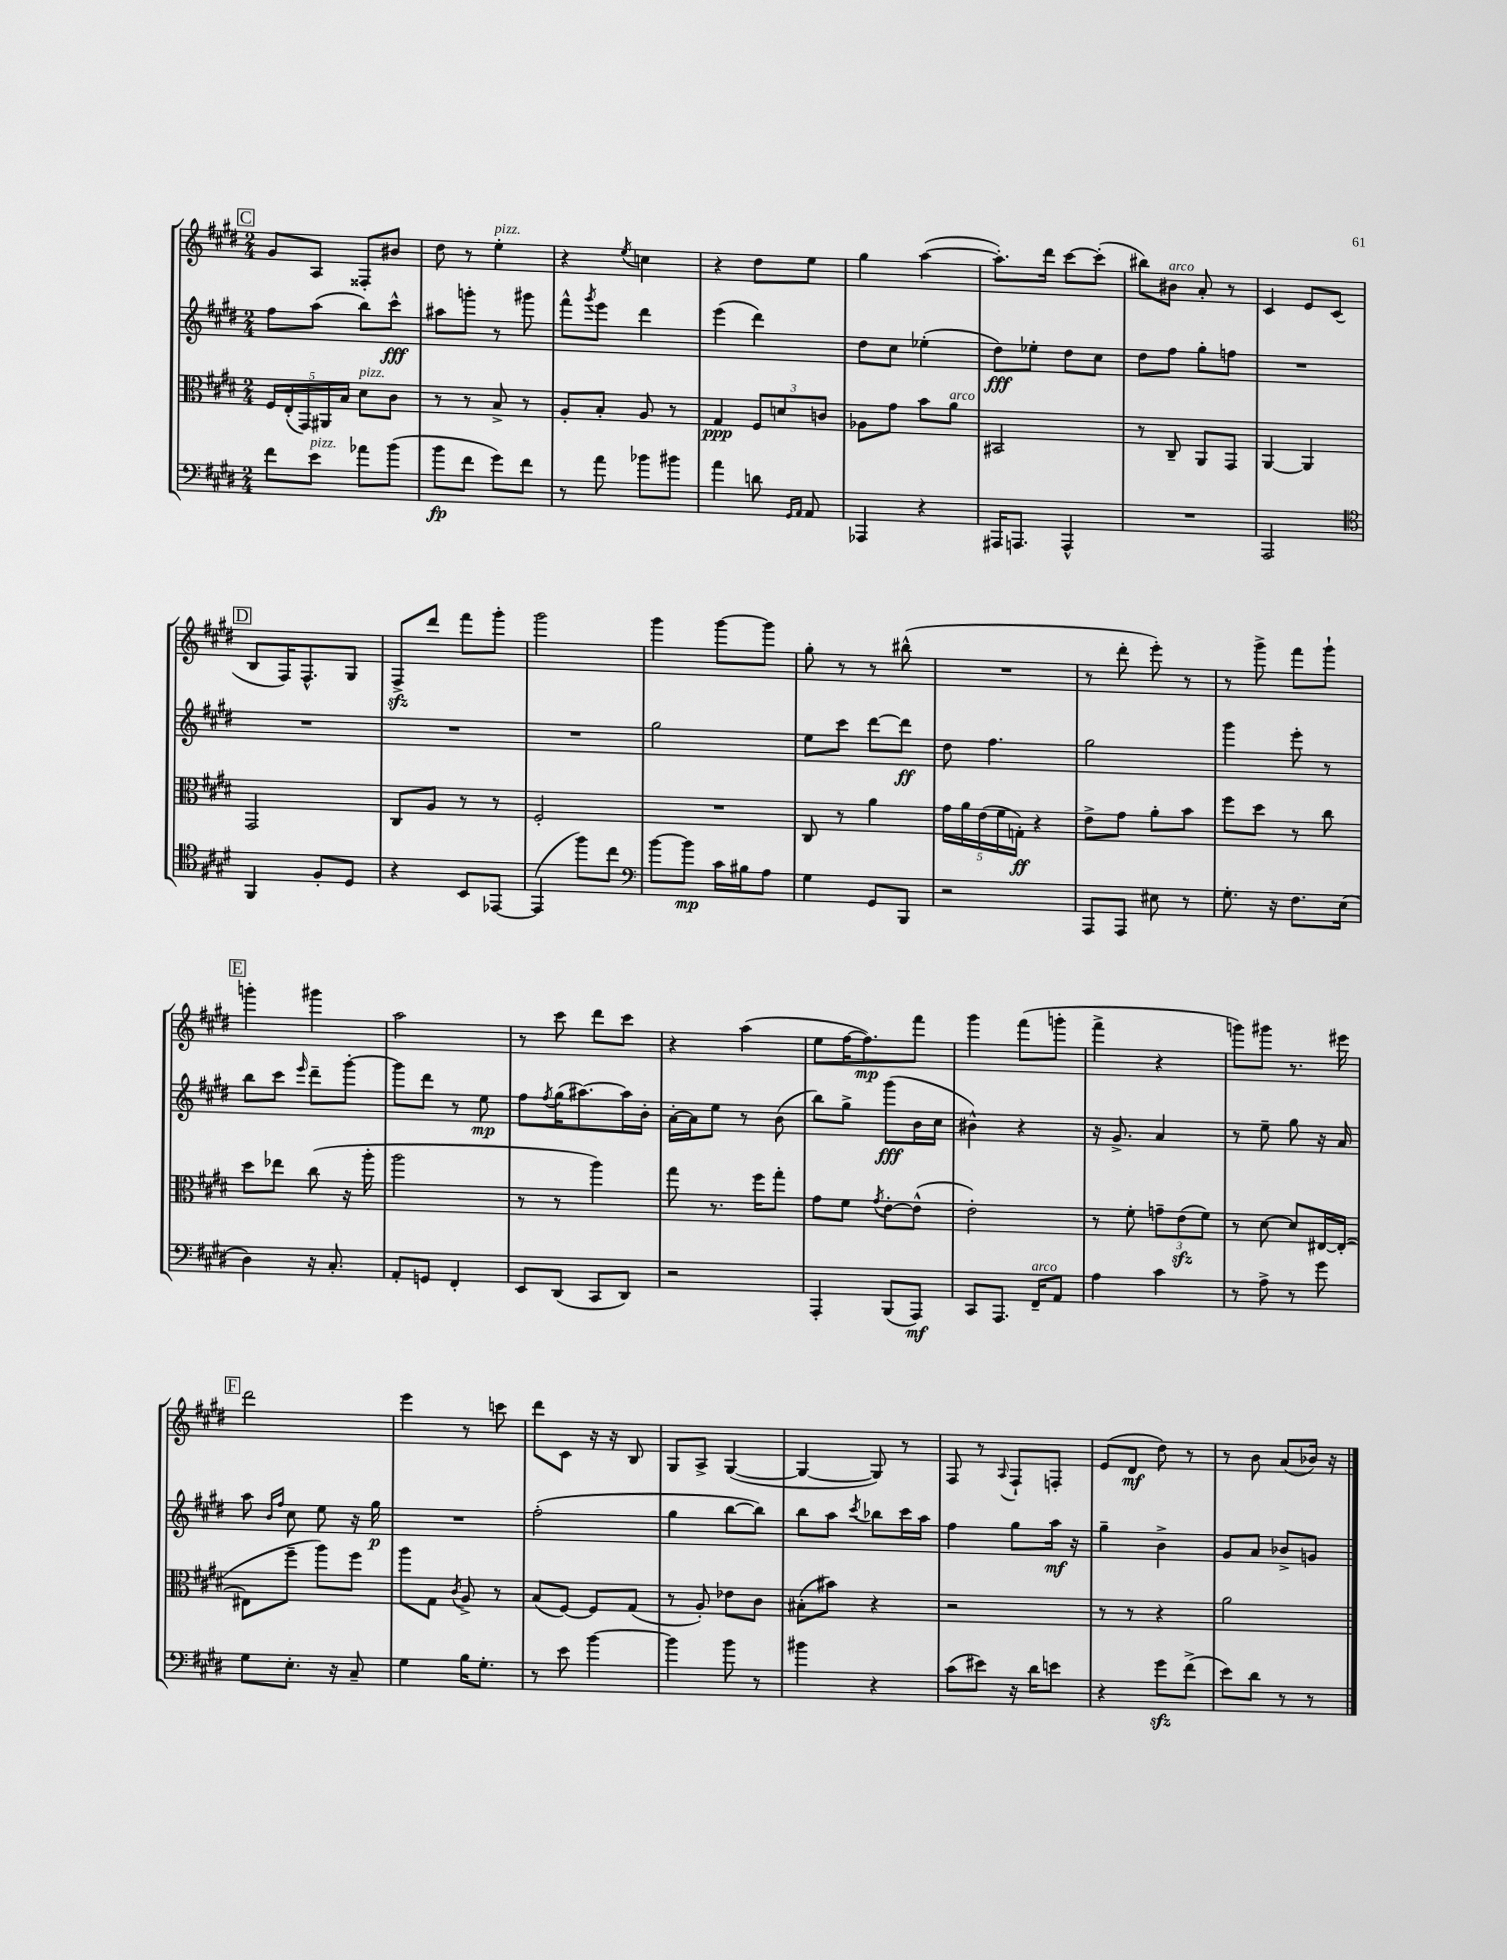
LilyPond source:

<<
\new StaffGroup <<
\new Staff = "s0" {
    \clef treble \key e \major \numericTimeSignature \time 2/4
    \mark \markup { \box "C" } gis'8 a8 fisis8-. bis'8 |
    dis''8 r8 e''4-.^\markup { \italic "pizz." } |
    r4 \acciaccatura { e''8 } c''4 |
    r4 dis''8 e''8 |
    gis''4 a''4~( |
    a''8.-.) dis'''16 cis'''8~ cis'''8-.( |
    bis''8) bis'8^\markup { \italic "arco" } a'8-. r8 |
    cis'4 e'8 cis'8( |
    \mark \markup { \box "D" } b8 fis16) fis8.-^ gis8 |
    fis8->\sfz dis'''8 fis'''8 gis'''8-. |
    gis'''2 |
    gis'''4 gis'''8~ gis'''8 |
    gis''8-. r8 r8 bis''8-^( |
    R2 |
    r8 dis'''8-. e'''8-.) r8 |
    r8 gis'''8-> fis'''8 gis'''8-! |
    \mark \markup { \box "E" } g'''4-. gis'''4 |
    a''2 |
    r8 cis'''8 dis'''8 cis'''8 |
    r4 a''4( |
    e''8 fis''16~ fis''8.\mp) fis'''8 |
    gis'''4 fis'''8( g'''8-. |
    fis'''4-> r4 |
    g'''8) gis'''8 r8. eis'''16 |
    \mark \markup { \box "F" } dis'''2 |
    e'''4 r8 c'''8 |
    dis'''8 cis'8 r16 r16 b8 |
    gis8 a8-> gis4~( |
    gis4~ gis8) r8 |
    fis8 r8 \appoggiatura { a8 } fis8-! f8-. |
    e'8( dis'8\mf dis''8) r8 |
    r8 b'8 a'8( bes'16) r16 \bar "|." |
}
\new Staff = "s1" {
    \clef treble \key e \major \numericTimeSignature \time 2/4
    \mark \markup { \box "C" } fis''8 a''8( b''8) cis'''8-^\fff |
    ais''8 g'''8-. r8 gis'''8 |
    fis'''8-^ \acciaccatura { gis'''8 } e'''8 dis'''4 |
    e'''4( dis'''4) |
    dis''8 cis''8 ees''4-.( |
    dis''8\fff) ees''8-. dis''8 cis''8 |
    dis''8 fis''8 gis''8-. f''8 |
    R2 |
    \mark \markup { \box "D" } R2 |
    R2 |
    R2 |
    gis''2 |
    e''8 cis'''8 dis'''8~ dis'''8\ff |
    dis''8 fis''4. |
    gis''2 |
    gis'''4 e'''8-. r8 |
    \mark \markup { \box "E" } b''8 cis'''8 \grace { e'''16 } dis'''8-- gis'''8~-. |
    gis'''8 dis'''8 r8 e''8\mp |
    fis''8 \acciaccatura { fis''8 } gis''16( ais''8.~) ais''16 b'16-. |
    a'16~-. a'16 e''8 r8 b'8( |
    b''8) gis''8-> gis'''8\fff( b'16 cis''16 |
    bis'4-^) r4 |
    r16 gis'8.-> a'4 |
    r8 e''8-- gis''8 r16 a'16 |
    \mark \markup { \box "F" } a''8 \grace { b'16 fis''16 } cis''8 e''8 r16 gis''16\p |
    R2 |
    fis''2-.( |
    gis''4 b''8~ b''8) |
    b''8 a''8 \acciaccatura { cis'''8 } bes''8 cis'''16 a''16 |
    fis''4 gis''8 a''16\mf r16 |
    gis''4-- b'4-> |
    gis'8 a'8 bes'8-> g'8 \bar "|." |
}
\new Staff = "s2" {
    \clef alto \key e \major \numericTimeSignature \time 2/4
    \mark \markup { \box "C" } \tuplet 5/4 { fis16 e16-.( gis,16) ais,16 b16 } dis'8^\markup { \italic "pizz." } cis'8 |
    r8 r8 b8-> r8 |
    a8-. b8-. a8 r8 |
    gis4\ppp \tuplet 3/2 { fis8 d'8 c'8 } |
    aes8 gis'8 b'8 a'8^\markup { \italic "arco" } |
    bis,2 |
    r8 cis8-- a,8 gis,8 |
    a,4~ a,4 |
    \mark \markup { \box "D" } gis,2 |
    cis8 a8 r8 r8 |
    fis2-. |
    R2 |
    cis8 r8 a'4 |
    \tuplet 5/4 { gis'16 a'16 e'16( fis'16 g16-.\ff) } r4 |
    e'8-> gis'8 a'8-. b'8 |
    fis''8 dis''8 r8 cis''8 |
    \mark \markup { \box "E" } dis''8 ees''8 cis''8( r16 a''16-. |
    a''2 |
    r8 r8 a''4) |
    gis''8 r8. fis''16 gis''8-. |
    gis'8 fis'8 \acciaccatura { gis'8 } e'8~-. e'8-^( |
    e'2-.) |
    r8 fis'8-. \tuplet 3/2 { g'8-- e'8\sfz( fis'8) } |
    r8 dis'8~ dis'8 eis16~ eis16~-.( |
    \mark \markup { \box "F" } eis8 fis''8-- a''8) fis''8 |
    a''8 gis8 \acciaccatura { cis'8 } a8-> r8 |
    b8( fis8~) fis8 gis8( |
    r8 a8-.) ees'8 cis'8 |
    bis8-.( bis'8) r4 |
    r2 |
    r8 r8 r4 |
    a'2 \bar "|." |
}
\new Staff = "s3" {
    \clef bass \key e \major \numericTimeSignature \time 2/4
    \mark \markup { \box "C" } fis'8 e'8^\markup { \italic "pizz." } aes'8 b'8( |
    b'8\fp fis'8 gis'8) fis'8 |
    r8 a'8 bes'8 bis'8 |
    a'4 d'8 \grace { gis,16 a,16 } a,8 |
    aes,,4 r4 |
    ais,,16 a,,8. a,,4-^ |
    R2 |
    a,,2 |
    \mark \markup { \box "D" } \clef tenor fis,4 fis8-. dis8 |
    r4 b,8 ees,8~ |
    ees,4( fis''8) cis''8 |
    \clef bass b'8~ b'8\mp cis'16 bis16 a8 |
    gis4 gis,8 b,,8 |
    r2 |
    a,,8 a,,8 eis8 r8 |
    gis8.-. r16 fis8. e16( |
    \mark \markup { \box "E" } dis4) r16 cis8.-. |
    a,8-. g,8 fis,4-. |
    e,8 dis,8( cis,8 dis,8) |
    r2 |
    a,,4-. b,,8( a,,8\mf) |
    cis,8 a,,8. fis,16--^\markup { \italic "arco" } a,8 |
    a4 cis'4 |
    r8 a8-> r8 gis'8 |
    \mark \markup { \box "F" } gis8 e8.-. r16 cis8-- |
    gis4 b16 gis8.-. |
    r8 e'8 b'4~ |
    b'4 b'8 r8 |
    bis'4 r4 |
    cis'8( eis'8) r16 dis'16 e'8 |
    r4 gis'8\sfz fis'8->( |
    e'8) dis'8 r8 r8 \bar "|." |
}
>>
>>
\layout { \context { \Score \remove "Bar_number_engraver" } }
